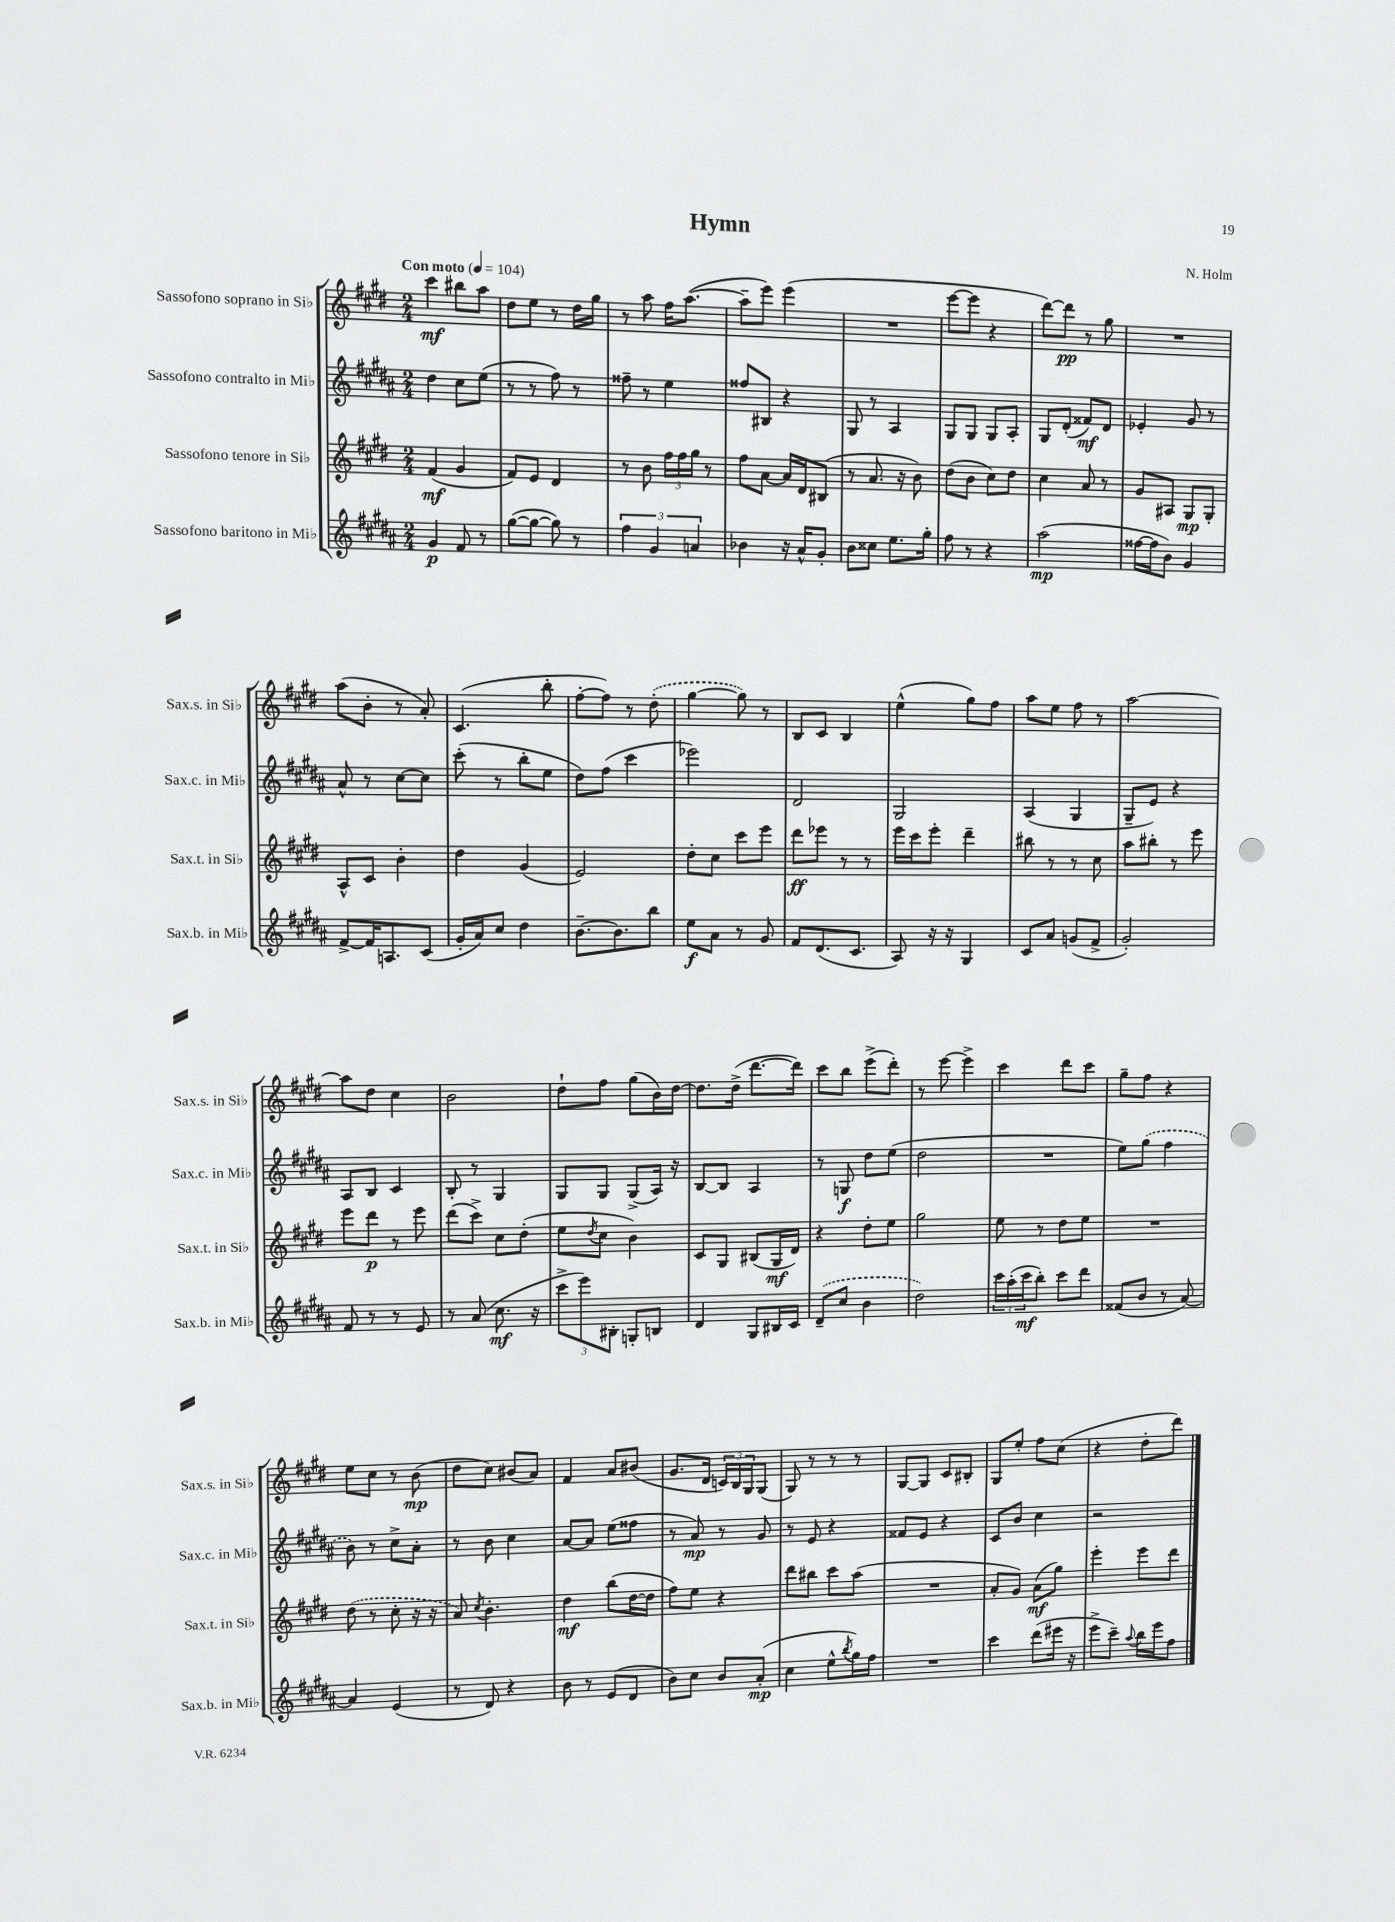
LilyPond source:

\header { title = "Hymn" composer = "N. Holm" }
<<
\new StaffGroup <<
\new Staff = "s0" \with { instrumentName = "Sassofono soprano in Sib" shortInstrumentName = "Sax.s. in Sib" } {
    \clef treble \key e \major \numericTimeSignature \time 2/4 \tempo "Con moto" 4 = 104
    cis'''4\mf bis''8 a''8 |
    dis''8 e''8 r8 dis''16 gis''16 |
    r8 a''8 fis''16 a''8.~( |
    a''8-- e'''8) e'''4( |
    R2 |
    e'''8~ e'''8 r4 |
    dis'''8~) dis'''8\pp r8 gis''8 |
    R2 |
    a''8( b'8-. r8 a'8-.) |
    cis'4.( b''8-. |
    fis''8~-. fis''8) r8 \once \slurDashed dis''8-.( |
    gis''4~ gis''8) r8 |
    b8 cis'8 b4 |
    e''4-^( gis''8) fis''8 |
    a''8 e''8 fis''8 r8 |
    a''2~ |
    a''8 dis''8 cis''4 |
    b'2 |
    dis''8-! fis''8 gis''8( b'16) dis''16~ |
    dis''8. dis''16->( dis'''8.~ dis'''16) |
    cis'''8 b''8 e'''8->( dis'''8-.) |
    r8 e'''8~ e'''4-> |
    cis'''4 dis'''8 cis'''8 |
    gis''8-- fis''8 r4 |
    e''8 cis''8 r8 b'8\mp( |
    dis''8 cis''8) bis'8( a'8) |
    fis'4 a'8 bis'8( |
    gis'8. dis'16 \tuplet 3/2 { c'16) b16 gis16 } gis8( |
    gis8) r8 r8 r8 |
    gis8~ gis8 cis'8 bis8-. |
    gis8 e''8-. fis''8 cis''8( |
    r4 dis''8-. dis'''8) \bar "|." |
}
\new Staff = "s1" \with { instrumentName = "Sassofono contralto in Mib" shortInstrumentName = "Sax.c. in Mib" } {
    \clef treble \key b \major \numericTimeSignature \time 2/4
    dis''4 cis''8 e''8( |
    r8 r8 fis''8) r8 |
    fisis''8-- r8 e''4 |
    fisis''8 bis8 r4 |
    gis8 r8 ais4 |
    gis8 gis8 gis8 ais8-. |
    gis8 dis'8-.( fisis'8\mf) dis'8 |
    ees'4-. gis'8 r8 |
    ais'8-^ r8 cis''8~ cis''8 |
    cis'''8-.( r8 b''8-. e''8 |
    dis''8) fis''8( cis'''4 |
    ees'''2) |
    dis'2 |
    gis2 |
    ais4( gis4 |
    gis8-- e'8) r4 |
    ais8 b8 cis'4 |
    b8-. r8 gis4 |
    gis8 gis8 gis8->( ais16) r16 |
    b8~ b8 ais4 |
    r8 g8\f dis''8 e''8( |
    dis''2 |
    R2 |
    e''8) \once \slurDashed gis''8( fis''4 |
    b'8) r8 cis''8-> ais'8-. |
    r8 b'8 cis''4 |
    ais'8~ ais'8 e''8( fisis''8 |
    r8 ais'8\mp) r8 gis'8 |
    r8 e'8 r4 |
    fisis'8 e'8 r4 |
    cis'8 b'8 cis''4 |
    r2 \bar "|." |
}
\new Staff = "s2" \with { instrumentName = "Sassofono tenore in Sib" shortInstrumentName = "Sax.t. in Sib" } {
    \clef treble \key e \major \numericTimeSignature \time 2/4
    fis'4\mf( gis'4 |
    fis'8) e'8 dis'4 |
    r8 b'8 \tuplet 3/2 { fis''16 fis''16 gis''16 } r8 |
    fis''8 a'8~ a'16 dis'16 bis8( |
    r8 a'8. r16 b'8) |
    dis''8( b'8 cis''8) dis''8 |
    cis''4 a'8 r8 |
    gis'8 ais8 gis8\mp gis8-. |
    a8-^ cis'8 b'4-. |
    dis''4 gis'4( |
    e'2) |
    dis''8-. cis''8 cis'''8 e'''8 |
    dis'''8\ff ees'''8 r8 r8 |
    e'''16 cis'''16 e'''8-. dis'''4-- |
    bis''8 r8 r8 cis''8 |
    a''8 bis''8-. r8 e'''8 |
    e'''8 dis'''8\p r8 e'''8 |
    dis'''8( cis'''8->) cis''8 dis''8-.( |
    e''8 \acciaccatura { dis''8 } cis''8 b'4) |
    cis'8 gis8 bis8( gis16\mf dis'16) |
    r4 dis''8-. e''8 |
    gis''2 |
    e''8 r8 dis''8 e''8 |
    R2 |
    \once \slurDashed dis''8( r8 cis''8-. r16 r16 |
    a'8) \acciaccatura { cis''8 } b'4.-. |
    dis''4\mf b''8( dis''16~ dis''16 |
    fis''8) e''8 r4 |
    dis'''8 bis''8 cis'''8 a''8( |
    R2 |
    a'8-. gis'8) a'8\mf( gis''8) |
    e'''4-. e'''8 dis'''8 \bar "|." |
}
\new Staff = "s3" \with { instrumentName = "Sassofono baritono in Mib" shortInstrumentName = "Sax.b. in Mib" } {
    \clef treble \key b \major \numericTimeSignature \time 2/4
    gis'4\p fis'8 r8 |
    gis''8~( gis''8~ gis''8) r8 |
    \tuplet 3/2 { fis''4 gis'4 a'4 } |
    bes'4 r16 ais'16-^ gis'8-. |
    b'8 cisis''8 e''8. gis''16-. |
    fis''8 r8 r4 |
    ais''2\mp( |
    fisis''16~ fisis''16 b'8) gis'4 |
    fis'8~-> fis'16 a8. cis'8( |
    gis'16-. ais'16) cis''8 dis''4 |
    b'8.~-- b'8. b''8 |
    e''8\f ais'8 r8 gis'8 |
    fis'8 dis'8.( cis'8. |
    ais8) r16 r16 gis4 |
    cis'8 ais'8 g'8( fis'8-> |
    gis'2-.) |
    fis'8 r8 r8 e'8 |
    r8 ais'8( cis''8.\mf r16 |
    \tuplet 3/2 { cis'''8-> e'''8) bis8-. } g8-. b8 |
    dis'4 gis8 bis16 cis'16 |
    \once \slurDashed dis'8--( cis''8 b'4 |
    dis''2) |
    \tuplet 3/2 { cis'''16 ais''16-.( cis'''16\mf } b''8-.) cis'''8 dis'''8 |
    fisis'8( b'8 r8 ais'8~) |
    ais'4 e'4( |
    r8 dis'8) r4 |
    b'8 r8 e'8( dis'8 |
    b'8) cis''8 b'8 ais'8-.\mp( |
    cis''4 e''8-^ \acciaccatura { b''8 } gis''16) fis''16 |
    R2 |
    cis'''4 dis'''8( eis'''16 r16 |
    e'''8-> cis'''8--) \appoggiatura { ais''8 } b''16 e'''16 fis''8 \bar "|." |
}
>>
>>
\layout { \context { \Score \remove "Bar_number_engraver" } }
